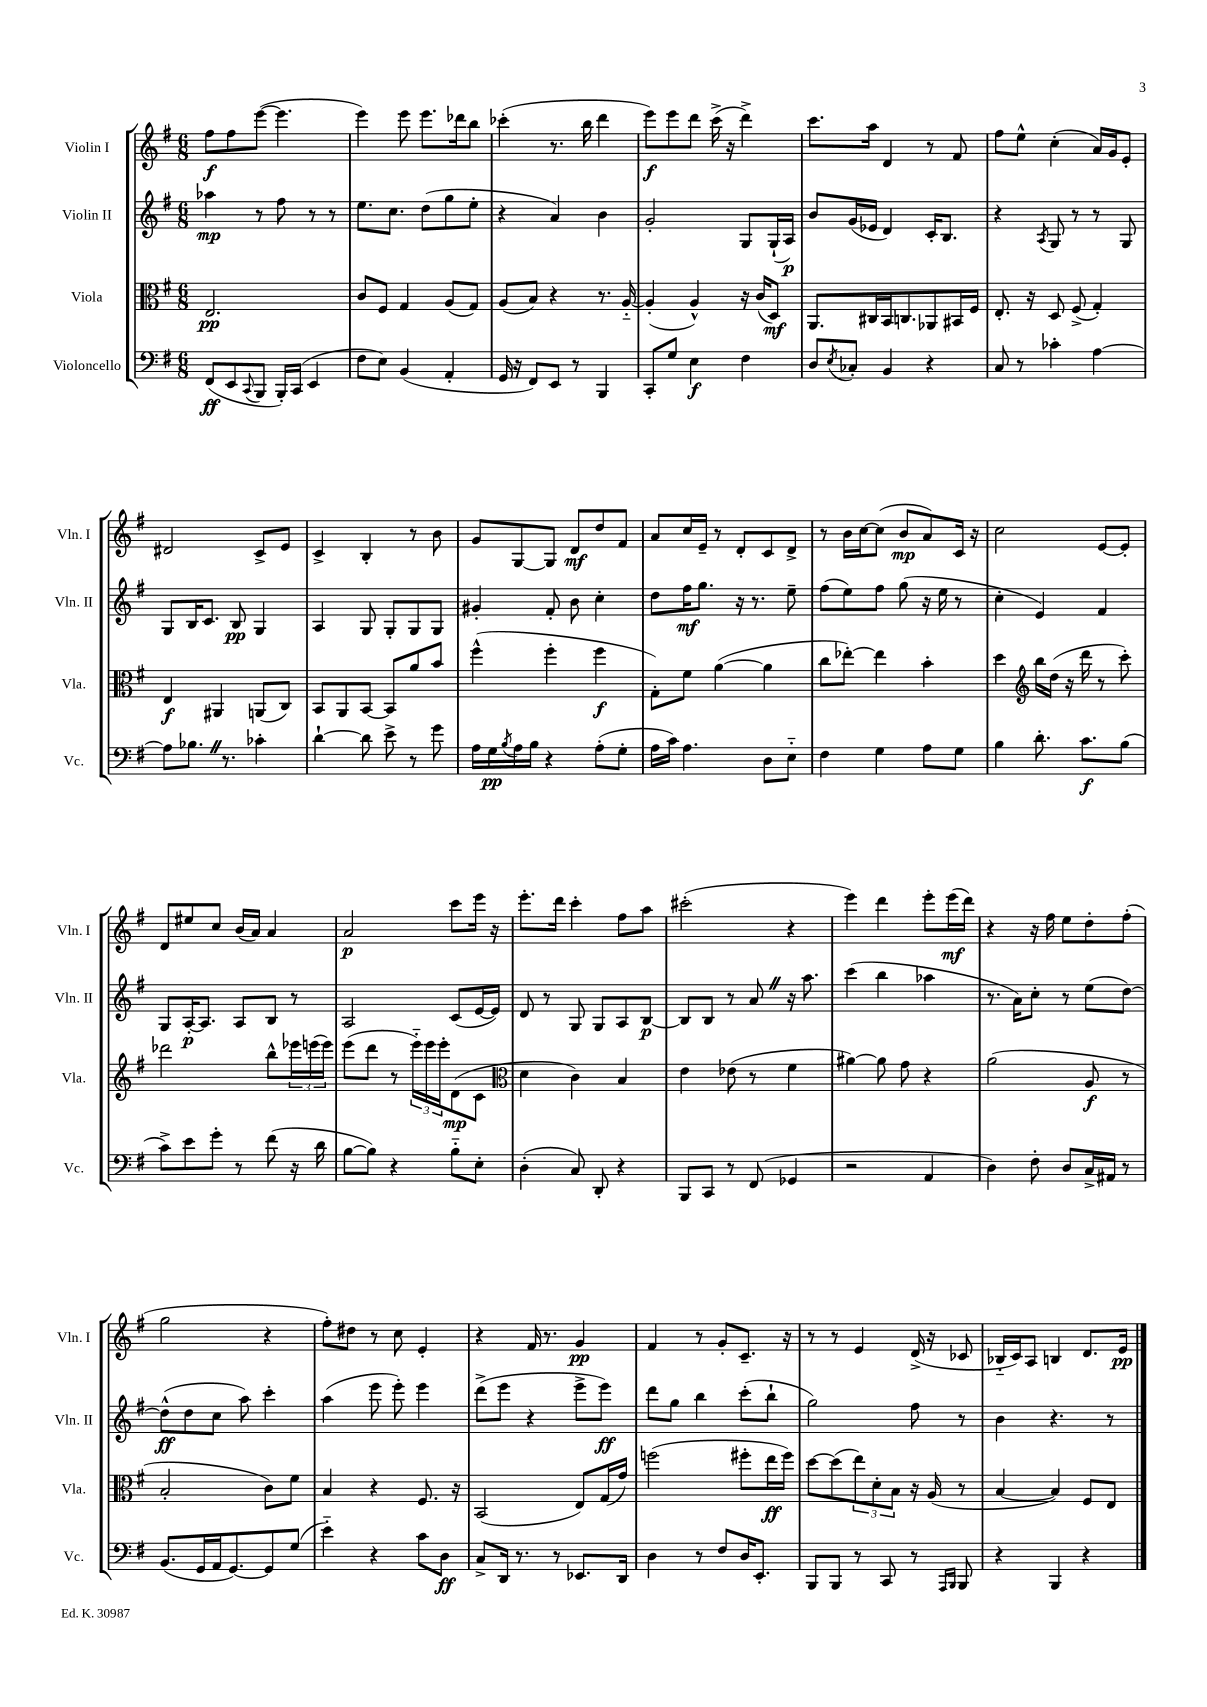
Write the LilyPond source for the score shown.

<<
\new StaffGroup <<
\new Staff = "s0" \with { instrumentName = "Violin I" shortInstrumentName = "Vln. I" } {
    \clef treble \key g \major \numericTimeSignature \time 6/8
    fis''8\f fis''8 e'''8~( e'''4. |
    e'''4) e'''8 e'''8. des'''16 b''8 |
    ces'''4-.( r8. b''16 d'''4 |
    e'''8\f) e'''8 d'''8 c'''16->( r16 d'''4->) |
    c'''8. a''16 d'4 r8 fis'8 |
    fis''8 e''8-^ c''4-.( a'16) g'16 e'8-. |
    dis'2 c'8-> e'8 |
    c'4-> b4-. r8 b'8 |
    g'8 g8~ g8 d'8\mf d''8 fis'8 |
    a'8 c''16 e'16-- r8 d'8-. c'8 d'8-> |
    r8 b'16 c''16~ c''8( b'8\mp a'8) c'16 r16 |
    c''2 e'8~ e'8-. |
    d'8 eis''8 c''8 b'16( a'16) a'4 |
    a'2\p c'''8 e'''16 r16 |
    e'''8.-. d'''16 c'''4-. fis''8 a''8 |
    cis'''2-.( r4 |
    e'''4) d'''4 e'''8-. e'''16\mf( d'''16) |
    r4 r16 fis''16 e''8 d''8-. fis''8-.( |
    g''2 r4 |
    fis''8-.) dis''8 r8 c''8 e'4-. |
    r4 fis'16 r8. g'4\pp |
    fis'4 r8 g'8-. c'8.-- r16 |
    r8 r8 e'4 d'16->( r16 ces'8 |
    bes16-_ c'16) a8 b4 d'8. e'16\pp \bar "|." |
}
\new Staff = "s1" \with { instrumentName = "Violin II" shortInstrumentName = "Vln. II" } {
    \clef treble \key g \major \numericTimeSignature \time 6/8
    aes''4\mp r8 fis''8 r8 r8 |
    e''8. c''8. d''8( g''8 e''8-. |
    r4 a'4) b'4 |
    g'2-. g8 g16-!( a16\p) |
    b'8 g'16( ees'16 d'4) c'16-. b8. |
    r4 \acciaccatura { a8 } g8 r8 r8 g8 |
    g8 b16 c'8. b8\pp g4 |
    a4 g8 g8-. g8 g8 |
    gis'4-. fis'8-. b'8 c''4-. |
    d''8 fis''16\mf g''8. r16 r8. e''8-- |
    fis''8( e''8) fis''8 g''8( r16 e''16 r8 |
    c''4-. e'4) fis'4 |
    g8 a16~-.\p a8. a8 b8 r8 |
    a2 c'8( e'16~ e'16) |
    d'8 r8 g8 g8 a8 b8~\p |
    b8 b8 r8 a'8 \once \override BreathingSign.text = \markup { \musicglyph "scripts.caesura.straight" } \breathe r16 a''8. |
    c'''4( b''4 aes''4 |
    r8. a'16) c''8-. r8 e''8( d''8~) |
    d''8-^\ff( d''8 c''8 a''8) c'''4-. |
    a''4( e'''8 e'''8-.) e'''4 |
    d'''8->( e'''8 r4 e'''8-> e'''8\ff) |
    d'''8 g''8 b''4 c'''8-.( b''8-! |
    g''2) fis''8 r8 |
    b'4 r4. r8 \bar "|." |
}
\new Staff = "s2" \with { instrumentName = "Viola" shortInstrumentName = "Vla." } {
    \clef alto \key g \major \numericTimeSignature \time 6/8
    e2.\pp |
    c'8 fis8 g4 a8( g8) |
    a8( b8) r4 r8. a16~-_ |
    a4-.( a4-^) r16 c'16( d8\mf) |
    a,8. cis16 b,16 c8. aes,8 bis,16 fis16 |
    e8.-. r16 d8 fis8->( g4-.) |
    e4\f ais,4 a,8( c8) |
    b,8 a,8 b,8~ b,8 a'8 b'8 |
    fis''4-^( fis''4-. fis''4\f |
    g8-.) fis'8 a'4~( a'4 |
    c''8 ees''8~-.) ees''4 b'4-. |
    d''4 \clef treble b''16 d''16( r16 d'''16 r8 c'''8-.) |
    des'''2 b''8-^ \tuplet 3/2 { ees'''16 e'''16( e'''16) } |
    e'''8( d'''8 r8 \tuplet 3/2 { e'''16-_) e'''16 e'''16-. } d'8\mp( c'8 |
    \clef alto d'4 c'4) b4 |
    e'4 ees'8( r8 fis'4 |
    ais'4~) ais'8 g'8 r4 |
    a'2( a8\f r8 |
    b2-. c'8) fis'8 |
    b4 r4 fis8. r16 |
    b,2( e8) g16( g'16) |
    f''2( fis''8-. e''16\ff fis''16) |
    d''8~ d''8( \tuplet 3/2 { e''8) d'8-. b8 } r16 a16( r8 |
    b4~ b4) fis8 e8 \bar "|." |
}
\new Staff = "s3" \with { instrumentName = "Violoncello" shortInstrumentName = "Vc." } {
    \clef bass \key g \major \numericTimeSignature \time 6/8
    fis,8\ff( e,8 \appoggiatura { c,8 } b,,8 b,,16-.) c,16( e,4 |
    fis8 e8) b,4( a,4-. |
    g,16 r16 fis,8) e,8 r8 b,,4 |
    c,8-. g8 e4\f fis4 |
    d8 \acciaccatura { e8 } ces8-. b,4 r4 |
    c8 r8 ces'4-. a4~ |
    a8 bes8. \once \override BreathingSign.text = \markup { \musicglyph "scripts.caesura.straight" } \breathe r8. ces'4-. |
    d'4~-! d'8 e'8-> r8 g'8 |
    a16 g16\pp \acciaccatura { b8 } a16 b16 r4 a8-.( g8-. |
    a16 c'16) a4. d8 e8-_ |
    fis4 g4 a8 g8 |
    b4 d'8.-. c'8.\f b8( |
    c'8->) e'8 g'8-. r8 fis'8( r16 d'16 |
    b8~ b8) r4 b8-_ e8-. |
    d4-.( c8) d,8-. r4 |
    b,,8 c,8 r8 fis,8( ges,4 |
    r2 a,4 |
    d4) fis8-. d8 c16-> ais,16 r8 |
    b,8.( g,16 a,16 g,8.~) g,8 g8( |
    e'4-_) r4 c'8 d8\ff |
    c8-> d,16 r8. r8 ees,8. d,16 |
    d4 r8 fis8 d16 e,8.-. |
    b,,8 b,,8 r8 c,8 r8 \grace { a,,16 b,,16 } b,,8 |
    r4 b,,4 r4 \bar "|." |
}
>>
>>
\layout { \context { \Score \remove "Bar_number_engraver" } }
